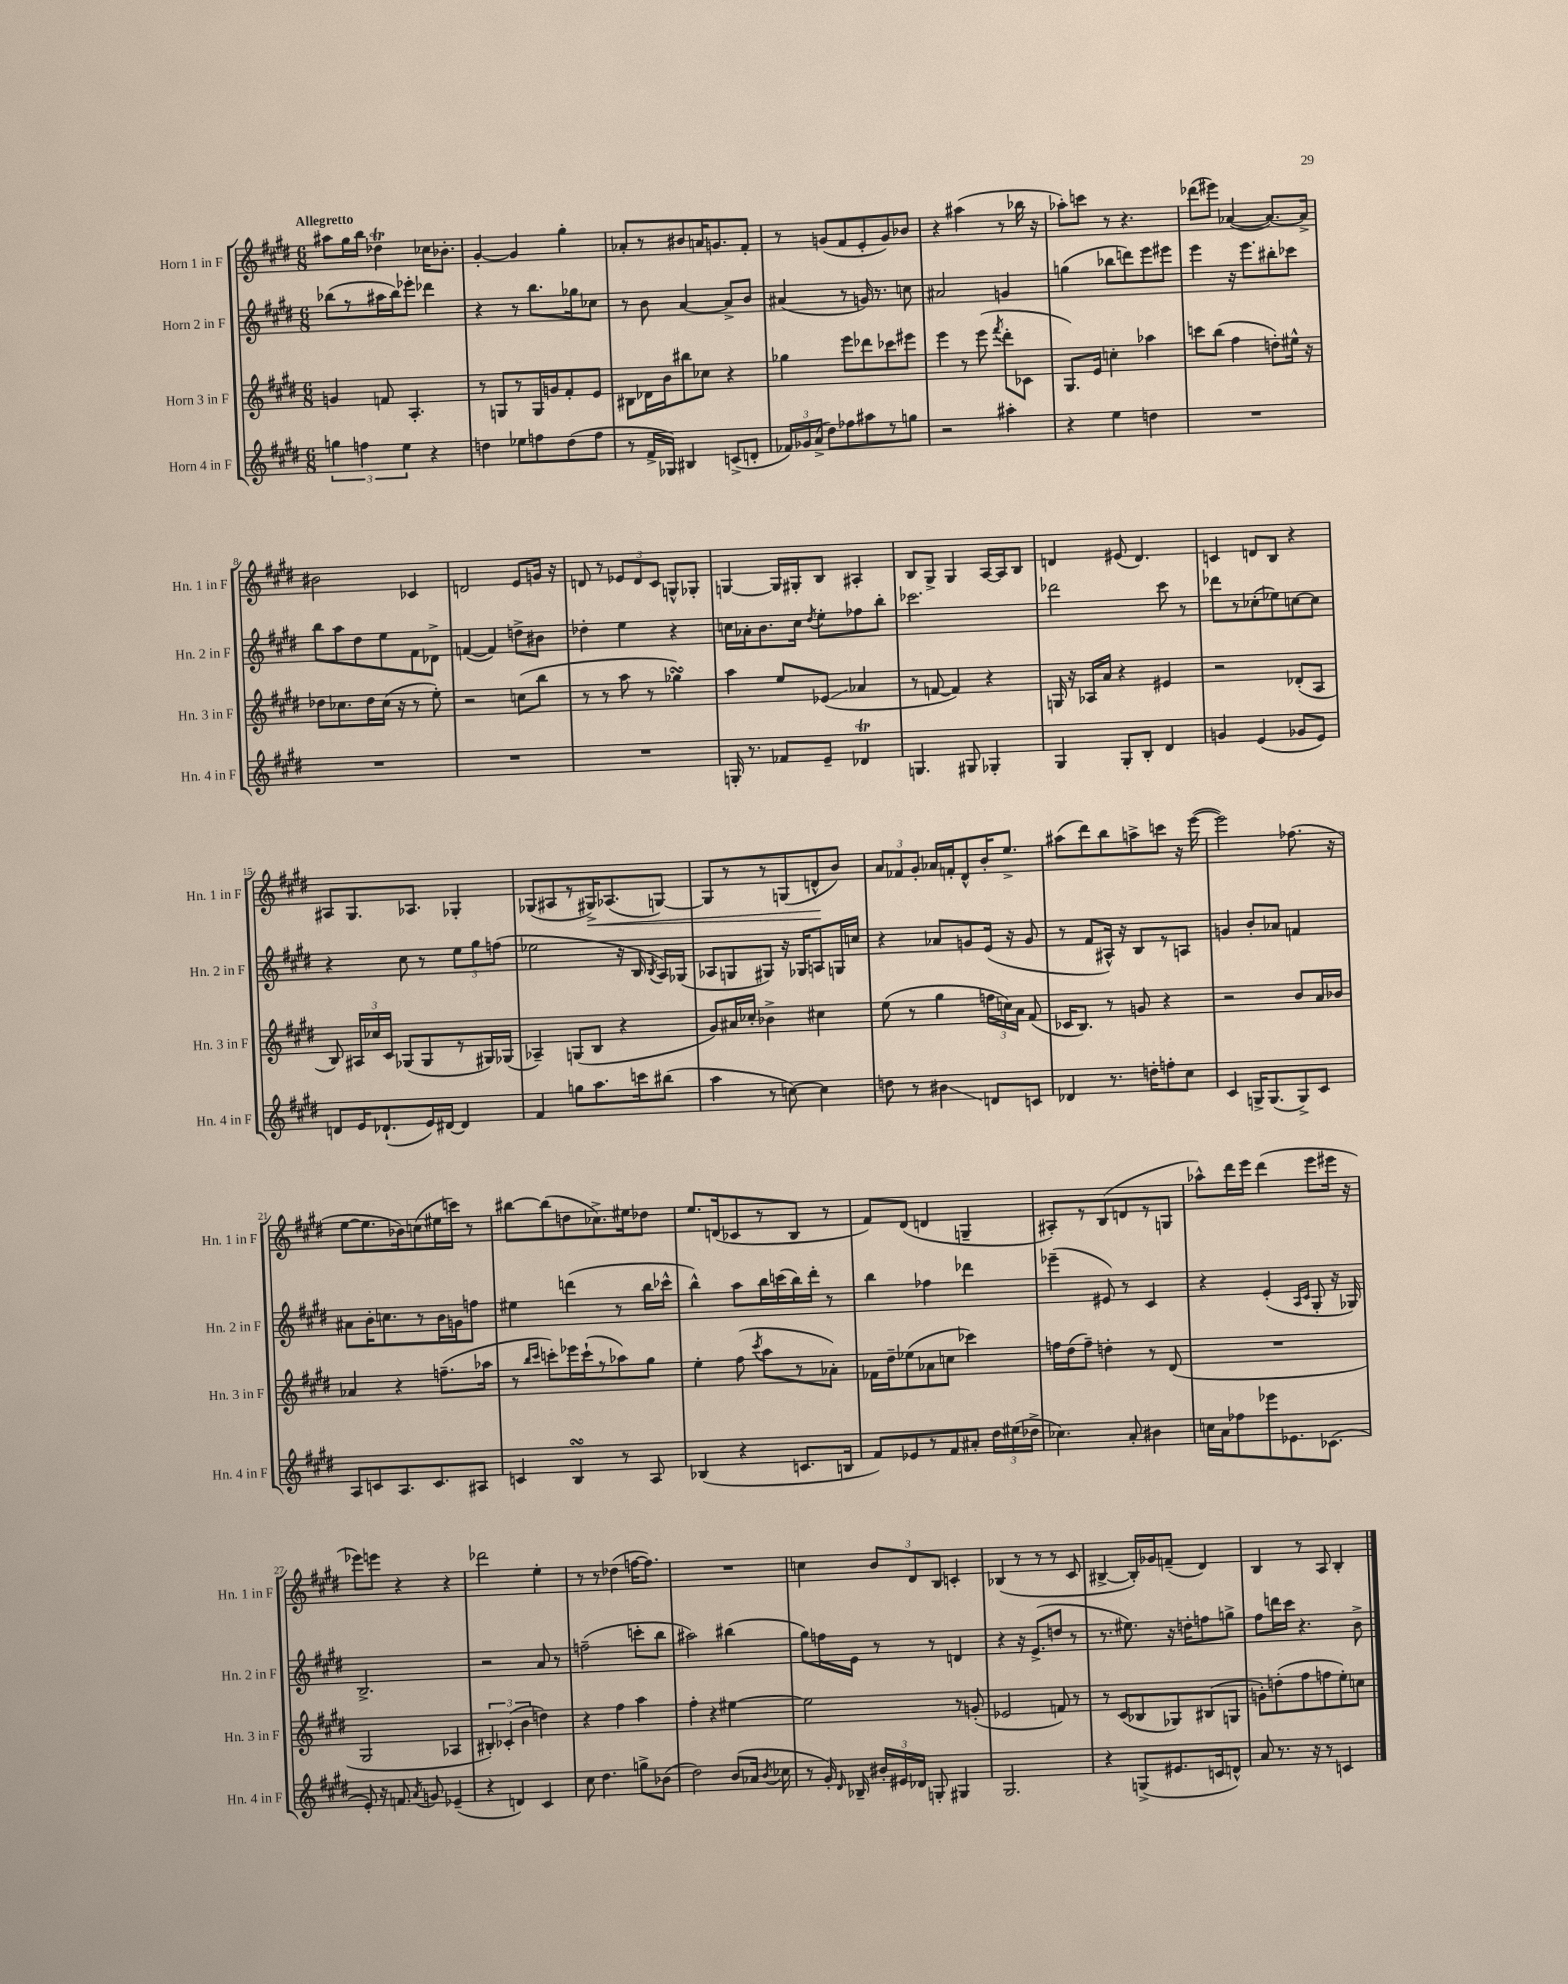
<<
\new StaffGroup <<
\new Staff = "s0" \with { instrumentName = "Horn 1 in F" shortInstrumentName = "Hn. 1 in F" } {
    \clef treble \key e \major \numericTimeSignature \time 6/8 \tempo "Allegretto"
    \autoBeamOff ais''8[ gis''16 b''16] des''4\trill ces''16[ bes'8.]-. |
    gis'4~-. gis'4 gis''4-. |
    aes'8[-. r8 bis'8 a'16 g'8. fis'8]-. |
    r8 g'8[( fis'8 e'8-. g'8) bes'8] |
    r4 ais''4( r8 bes''16 r16 |
    aes''8[-.) c'''8] r8 r4. |
    des'''8[( eis'''8]) aes'4~( aes'8.[~) aes'16]-> |
    bis'2 ces'4 |
    d'2 e'8[ g'16] r16 |
    d'8 r8 \tuplet 3/2 { ees'8[ d'8 cis'8] } g8[-^ ges8]-. |
    g4~ g16[ gis16-. b8] ais4-. |
    b8[ gis8]-> gis4 a16[~ a16 b8] |
    d'4 eis'8( d'4.) |
    c'4 d'8[ b8] r4 |
    ais8[ gis8. aes8.] ges4-. |
    ges8[( ais8 r8 gis16->\<) aes8.( g8]~) |
    g8[ r8 r8 g8( d'8-^\! b'8]) |
    \tuplet 3/2 { a'8[ fes'8 gis'8]-. } aes'16[ f'16-. dis'8-^ b'16-. e''8.]-> |
    ais''8[( dis'''8) b''8 a''8-> c'''8] r16 e'''16~( |
    e'''2) fes''8.( r16 |
    e''8[~ e''8. bes'16) c''8( eis''16 c'''16]) r8 |
    bis''8[~ bis''8( d''8 ces''8.->) eis''16 des''8] |
    e''8.[ d'16( ces'8 r8 b8] r8 |
    fis'8[) dis'8]( d'4 g4-- |
    ais8[-.) r8 b8( d'8 r8 g8] |
    aes''8[-^) dis'''16 e'''16] dis'''4( e'''8[ eis'''16] r16 |
    ees'''8[) e'''8] r4 r4 |
    des'''2 e''4-. |
    r8 r8 des''4( f''16[~ f''8.]) |
    R2. |
    c''4 \tuplet 3/2 { b'8[ dis'8 b8] } c'4-. |
    bes4( r8 r8 r8 cis'8 |
    bis4~-> bis16[-.) ges'16 f'8]--( dis'4) |
    b4 r8 a8 b4-. \bar "|." |
}
\new Staff = "s1" \with { instrumentName = "Horn 2 in F" shortInstrumentName = "Hn. 2 in F" } {
    \clef treble \key e \major \numericTimeSignature \time 6/8
    \autoBeamOff bes''8[( r8 ais''16 bes''16) ees'''8]-. des'''4 |
    r4 r8 b''8.[ ges''16 ces''8] |
    r8 b'8 a'4~ a'8[-> b'8] |
    ais'4( r8 g'16) r8. c''8 |
    ais'2 g'4 |
    g''4( bes''8[ d'''8) e'''8 eis'''8] |
    e'''4 r16 e'''8.[ bis''8-. ces'''8] |
    b''8[ a''8 dis''8 e''8 fis'8 des'8]-> |
    f'4~( f'4) d''8[-> bis'8] |
    des''4-. e''4 r4 |
    c''16[ aes'16-. b'8. c''16] \acciaccatura { dis''8 } e''8[-. fes''8 b''8]-. |
    ces'''2. |
    des'''2 cis'''8 r8 |
    des'''8[ r8 ces''8-.( ees''8) c''8~ c''8] |
    r4 cis''8 r8 \tuplet 3/2 { e''8[ gis''8 f''8]( } |
    ees''2 r16 b16 \acciaccatura { b8 } a16[) ges16]( |
    aes8[ g8 gis8]) r16 ges16[ a8 g16 c''16] |
    r4 aes'8[ g'8 e'16]( r16 g'8 |
    r8 fis'8[ ais16]-^) r16 b8[ r8 a8] |
    g'4 b'8[-. aes'8] f'4 |
    ais'8[ b'16-. c''8. r8 b'16 g'16 f''8] |
    eis''4 d'''4( r8 b''16[ ces'''16]-^ |
    b''4-^) a''8[ b''16 c'''16( b''16) dis'''16]-. r8 |
    b''4 fes''4 des'''4 |
    ees'''4--( eis'8) r8 cis'4 |
    r4 e'4-.( \grace { a16[ cis'16] } gis8-. r16 ges16) |
    b2.-> |
    r2 a'8 r8 |
    f''2--( c'''8[-. b''8] |
    ais''2) bis''4( |
    gis''8[) f''16 e'16] r8 r8 d'4 |
    r4 r16 e'8.[->( d''8] r8 |
    r8. eis''8.) r16 d''16[-. f''8 g''8]-> |
    fis''8[ d'''16 cis'''16] r4. b'8-> \bar "|." |
}
\new Staff = "s2" \with { instrumentName = "Horn 3 in F" shortInstrumentName = "Hn. 3 in F" } {
    \clef treble \key e \major \numericTimeSignature \time 6/8
    \autoBeamOff g'4 f'8 a4.-. |
    r8 g8[ r8 g16 g'16 fis'8-. e'8] |
    bis8[ des'16 b'16 bis''8 ces''8] r4 |
    ges''4 e'''8[ des'''8 ces'''8 eis'''8] |
    e'''4 r8 e'''8( \acciaccatura { fis'''8 } dis'''8[-. ces'8] |
    gis8.[) e'16] c''4-. aes''4 |
    c'''8[ b''8]( fis''4 d''8[-.) eis''16]-^ r16 |
    des''8[ ces''8. des''16 ces''16]( r16 r8 e''8-.) |
    r2 c''8[( b''8] |
    r8 r8 a''8 r8 ges''4\turn) |
    a''4 e''8[ ees'8]\glissando( aes'4 |
    r8 f'8~ f'4) r4 |
    g16 r16 aes16[ a'16] r4 eis'4 |
    r2 des'8[-.( a8] |
    b8) \tuplet 3/2 { ais16[ ces''16 cis'16] } ges8[( ges8 r8 gis16) ges16]( |
    aes4--) g8[( b8] r4 |
    gis'8[) ais'16 ces''16]-. bes'4-> cis''4 |
    e''8( r8 gis''4 \tuplet 3/2 { f''16[ c''16) a'16] } fis'8( |
    ces'16[ b8.]) r8 g'8 r4 |
    r2 b'8[ a'16 bes'16] |
    aes'4 r4 f''8.[--( aes''16] |
    r8 \grace { b''16[ cis'''16] } c'''8[-.) ees'''16 c'''16-!( r8 aes''8) gis''8] |
    e''4-. fis''8( \acciaccatura { cis'''8 } a''8[ r8 aes'8]-.) |
    fes'16[ dis''16-- ees''8( aes'8 c''8] ces'''4) |
    f''16[ dis''16( f''8]--) d''4-. r8 dis'8( |
    R2. |
    gis2 aes4 |
    \tuplet 3/2 { bis4-.) ces'4-.( b'4 } d''4) |
    r4 fis''4 a''4 |
    fis''4-. r4 eis''4~ |
    eis''2 r8 g'8-.( |
    ees'2 f'8) r8 |
    r8 cis'8[( bes8 ges8) bis8( g8] |
    g'8[-.) d''8-.( fis''8 f''8 e''8-.) c''8] \bar "|." |
}
\new Staff = "s3" \with { instrumentName = "Horn 4 in F" shortInstrumentName = "Hn. 4 in F" } {
    \clef treble \key e \major \numericTimeSignature \time 6/8
    \autoBeamOff \tuplet 3/2 { g''4 f''4 e''4 } r4 |
    d''4 ees''8[ f''8 d''8( f''8] |
    r8 fis'16[-> ges16]) bis4 c'8[->( d'8]-. |
    \tuplet 3/2 { fes'16[) ges'16 a'16]->( } dis''8[) fes''8 ais''8 r8 g''8] |
    r2 ais''4-. |
    r4 e''4 d''4 |
    R2. |
    R2. |
    R2. |
    R2. |
    g16-. r8. fes'8[ e'8]-- des'4\trill |
    g4. gis8 ges4-. |
    gis4 gis8[-. b8]-. dis'4 |
    g'4 e'4( ges'8[ e'8]) |
    d'8[ e'16 des'8.-!( e'16) dis'16]~ dis'4 |
    fis'4 g''8[ a''8. c'''16 bis''8]( |
    a''4 r8 c''8~) c''4 |
    d''8 r8 bis'4\glissando d'8[ c'8] |
    des'4 r8. d''16[-. f''8-. cis''8] |
    cis'4 g16[-> g8.( g8->) cis'8] |
    a8[ c'8 a8. c'8. ais8] |
    c'4 b4\turn r8 a8 |
    bes4( r4 c'8.[ b16] |
    fis'8[) ees'8 r8 fis'8 ais'8]-. \tuplet 3/2 { dis''16[ eis''16( des''16]-> } |
    ces''4.) a'8-. bis'4 |
    c''16[ a'16 fes''8 ees'''8 ees'8. ces'8.]( |
    e'8-.) r16 f'8. \acciaccatura { a'8 } g'8 ees'4--( |
    r4 d'4) cis'4 |
    cis''8 dis''4. g''8[-> bes'8]( |
    dis''2) b'8[( aes'16] \acciaccatura { b'8 } ces''16 |
    r8 gis'16-.) \grace { dis'16 } bes16-- \tuplet 3/2 { bis'16[-. eis'16 des'16] } g8-. gis4 |
    gis2. |
    r4 g8[->( eis'8. c'16 d'8]-^) |
    a'8 r8. r16 r8 c'4 \bar "|." |
}
>>
>>
